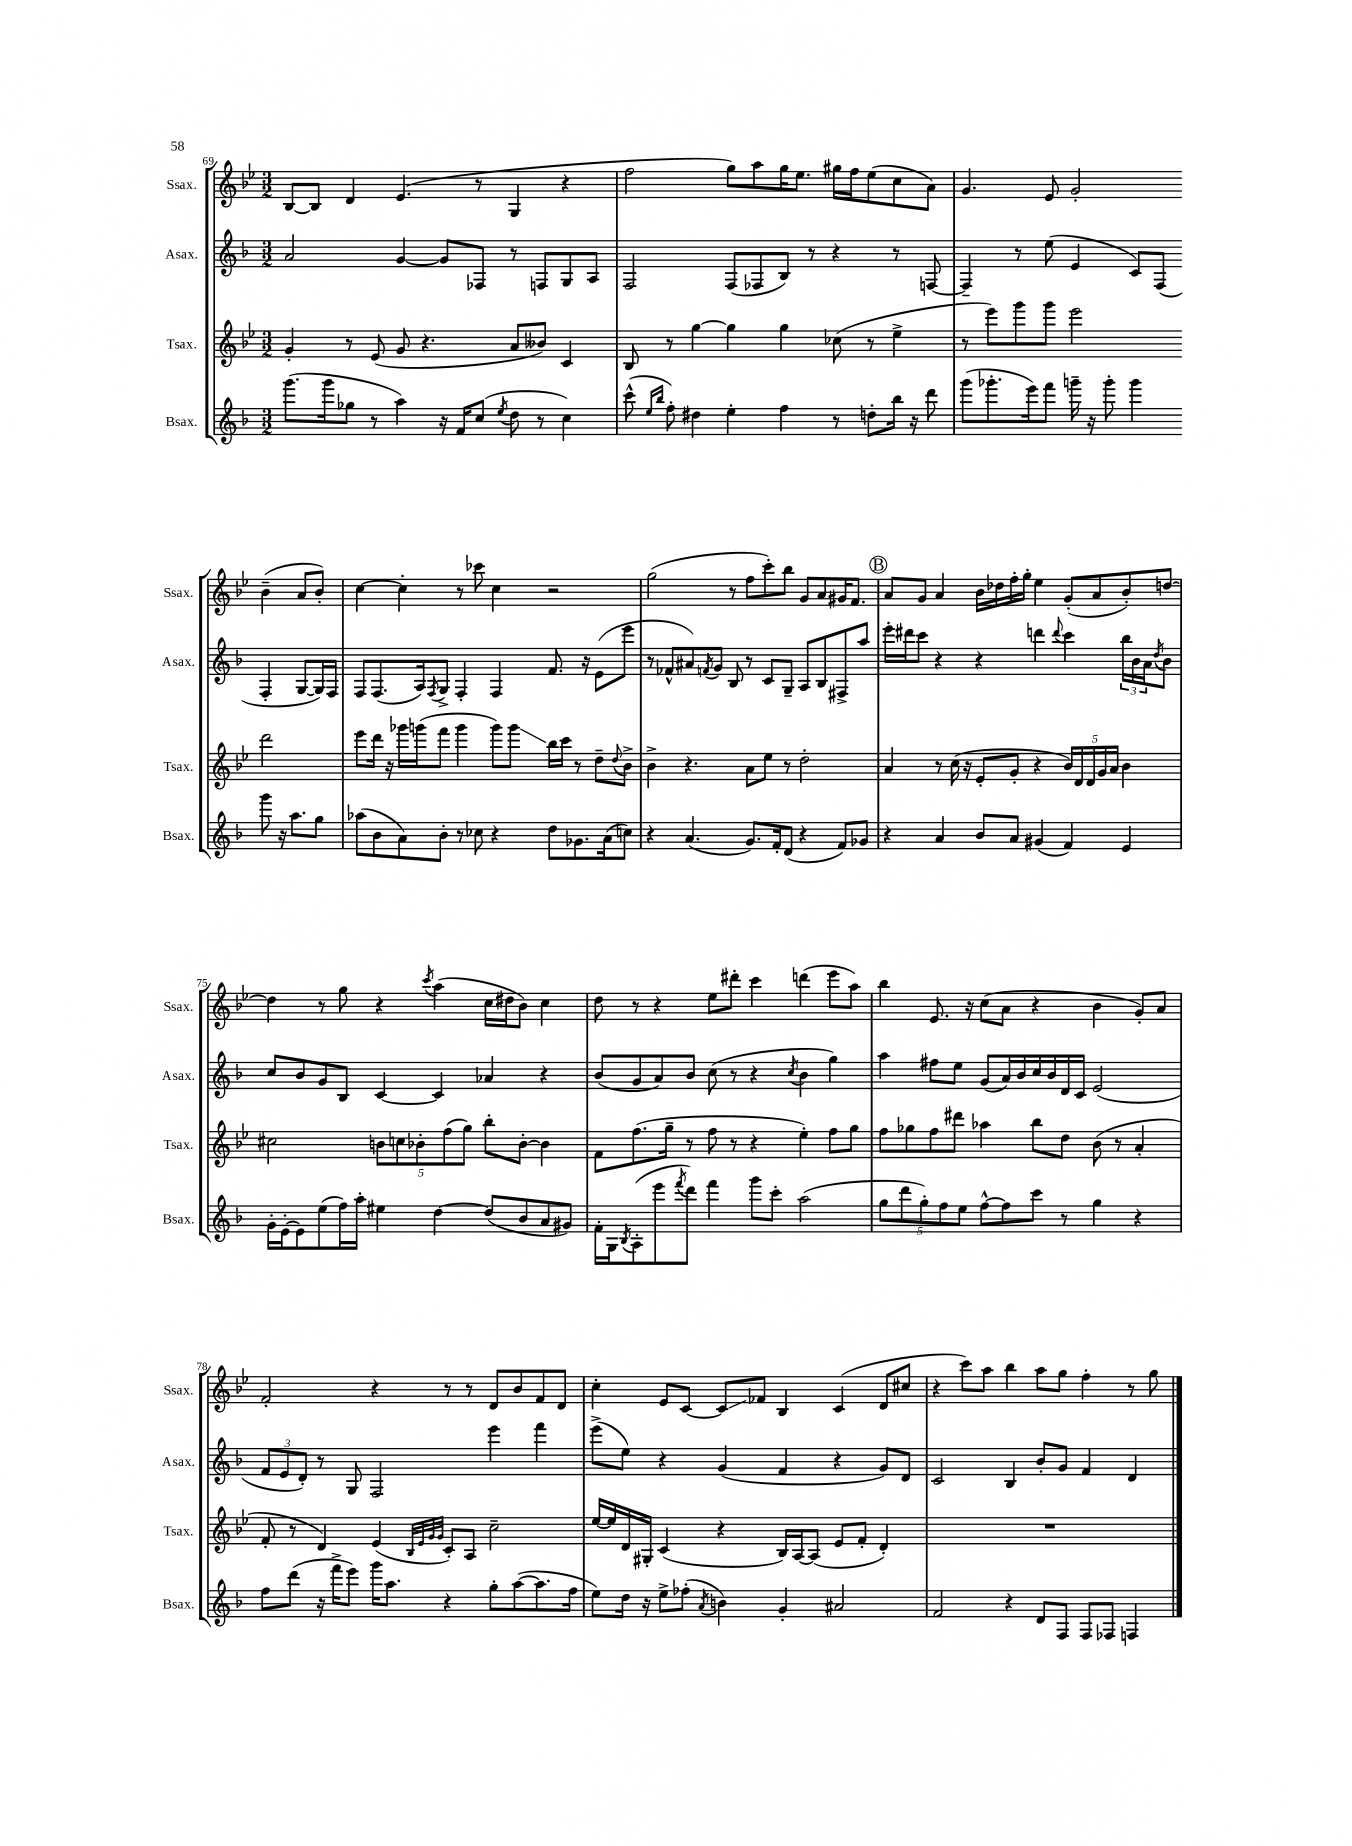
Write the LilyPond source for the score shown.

<<
\new StaffGroup <<
\new Staff = "s0" \with { instrumentName = "Ssax." shortInstrumentName = "Ssax." } {
    \clef treble \key bes \major \numericTimeSignature \time 3/2
    bes8~ bes8 d'4 ees'4.( r8 g4 r4 |
    f''2 g''8) a''8 g''16 ees''8. gis''16 f''16 ees''8( c''8 a'8) |
    g'4. ees'8 g'2-. bes'4--( a'8 bes'8-.) |
    c''4~ c''4-. r8 ces'''8 c''4 r2 |
    g''2( r8 f''8 c'''8-.) bes''8 g'8 a'8 gis'16 f'8. |
    \mark \markup { \circle "B" } a'8 g'8 a'4 bes'16 des''16 f''16-. g''16-. ees''4 g'8-.( a'8 bes'8-.) d''8~ |
    d''4 r8 g''8 r4 \acciaccatura { c'''8 } a''4( c''16 dis''16 bes'8) c''4 |
    d''8 r8 r4 ees''8 dis'''8-. c'''4 d'''4( ees'''8 a''8) |
    bes''4 ees'8. r16 c''8( a'8 r4 bes'4 g'8-.) a'8 |
    f'2-. r4 r8 r8 d'8 bes'8 f'8 d'8 |
    c''4-. ees'8 c'8~ c'8\glissando fes'8 bes4 c'4( d'8 cis''8 |
    r4 c'''8) a''8 bes''4 a''8 g''8 f''4-. r8 g''8 \bar "|." |
}
\new Staff = "s1" \with { instrumentName = "Asax." shortInstrumentName = "Asax." } {
    \clef treble \key f \major \numericTimeSignature \time 3/2
    a'2 g'4~ g'8 fes8 r8 f8 g8 a8 |
    f2 f8( fes8 bes8) r8 r4 r8 f8~ |
    f4-- r8 e''8( e'4 c'8) f8( f4-. g8~ g16) f16 |
    f8 f8.( a16) \acciaccatura { f8 } g8-> f4-. f4 f'8. r16 e'8( e'''8 |
    r8 fes'8-^ ais'8) \acciaccatura { f'8 } g'8 bes8 r8 c'8 g8-- a8 bes8 fis8-> a''8 |
    \mark \markup { \circle "B" } e'''16-. dis'''16 c'''8 r4 r4 d'''4 \appoggiatura { d'''8 } c'''4 \tuplet 3/2 { bes''16 bes'16 a'16 } \acciaccatura { d''8 } bes'8 |
    c''8 bes'8 g'8 bes8 c'4~ c'4 aes'4 r4 |
    bes'8( g'8 a'8) bes'8 c''8( r8 r4 \acciaccatura { c''8 } bes'4 g''4) |
    a''4 fis''8 e''8 g'8( a'16) bes'16 c''16 bes'16 d'16 c'16 e'2( |
    \tuplet 3/2 { f'8 e'8 d'8-.) } r8 g8 f2 e'''4 f'''4 |
    e'''8->( e''8) r4 g'4( f'4 r4 g'8) d'8 |
    c'2 bes4 bes'8-. g'8 f'4 d'4 \bar "|." |
}
\new Staff = "s2" \with { instrumentName = "Tsax." shortInstrumentName = "Tsax." } {
    \clef treble \key bes \major \numericTimeSignature \time 3/2
    g'4-. r8 ees'8( g'8 r4. a'8 beses'8) c'4 |
    bes8 r8 g''4~ g''4 g''4 ces''8( r8 ees''4-> |
    r8 ees'''8) g'''8 g'''8 ees'''2 d'''2 |
    ees'''8 d'''16 r16 ges'''16 g'''16( f'''8 g'''4 g'''8) g'''8\glissando bes''16 c'''16 r8 d''8-- \appoggiatura { d''8 } bes'8-> |
    bes'4-> r4. a'8 ees''8 r8 d''2-. |
    \mark \markup { \circle "B" } a'4 r8 c''16( r16 ees'8-. g'8-. r4 \tuplet 5/4 { bes'16) d'16 d'16 g'16 a'16 } bes'4 |
    cis''2 \tuplet 5/4 { b'8 c''8 bes'8-. f''8( g''8) } bes''8-. bes'8~-. bes'4 |
    f'8 f''8.( g''16-- r8 f''8 r8 r4 ees''4-.) f''8 g''8 |
    f''8 ges''8 f''8 dis'''8 aes''4 bes''8 d''8 bes'8( r8 a'4-. |
    f'8-. r8 d'4) ees'4( \grace { bes32 ees'32 g'32 g'32 } c'8-.) a8 c''2-- |
    ees''16~ ees''16 d'16 gis16-. c'4( r4 bes16) a16~ a8( ees'8 f'8-. d'4-.) |
    R1. \bar "|." |
}
\new Staff = "s3" \with { instrumentName = "Bsax." shortInstrumentName = "Bsax." } {
    \clef treble \key f \major \numericTimeSignature \time 3/2
    g'''8.( g'''16 ges''8 r8 a''4) r16 f'16 c''8( \acciaccatura { e''8 } d''8 r8 c''4) |
    c'''8-^( \grace { e''16 bes''16 } f''8-.) dis''4 e''4-. f''4 r8 d''8-. bes''16 r16 d'''8 |
    g'''8( ges'''8.-. e'''16) f'''8 g'''16-- r16 g'''8-. g'''4 g'''8 r16 a''8. g''8 |
    aes''8( bes'8 a'8) bes'8-. r8 ces''8 r4 d''8 ges'8. a'16( c''8) |
    r4 a'4.( g'8.) f'16-. d'8( r4 f'8) ges'8 |
    \mark \markup { \circle "B" } r4 a'4 bes'8 a'8 gis'4( f'4) e'4 |
    g'16-. e'16~-. e'8 e''8( f''16) a''16-. eis''4 d''4~ d''8( bes'8 a'8 gis'8) |
    f'16-. g16 \acciaccatura { bes8 } a8-.( e'''8 \acciaccatura { f'''8 } d'''8) f'''4 g'''8 c'''8-. a''2( |
    \tuplet 5/4 { g''8 d'''8 g''8-.) f''8 e''8 } f''8~-^ f''8 c'''8 r8 g''4 r4 |
    f''8 d'''8( r16 f'''16-> e'''8) g'''16 a''8. r4 g''8-. a''8~( a''8. f''16 |
    e''8) d''16 r16 e''8-> fes''8-.( \acciaccatura { a'8 } b'4) g'4-. ais'2 |
    f'2 r4 d'8 f8 f8 fes8 f4 \bar "|." |
}
>>
>>
\layout { \context { \Score currentBarNumber = #69 } }
